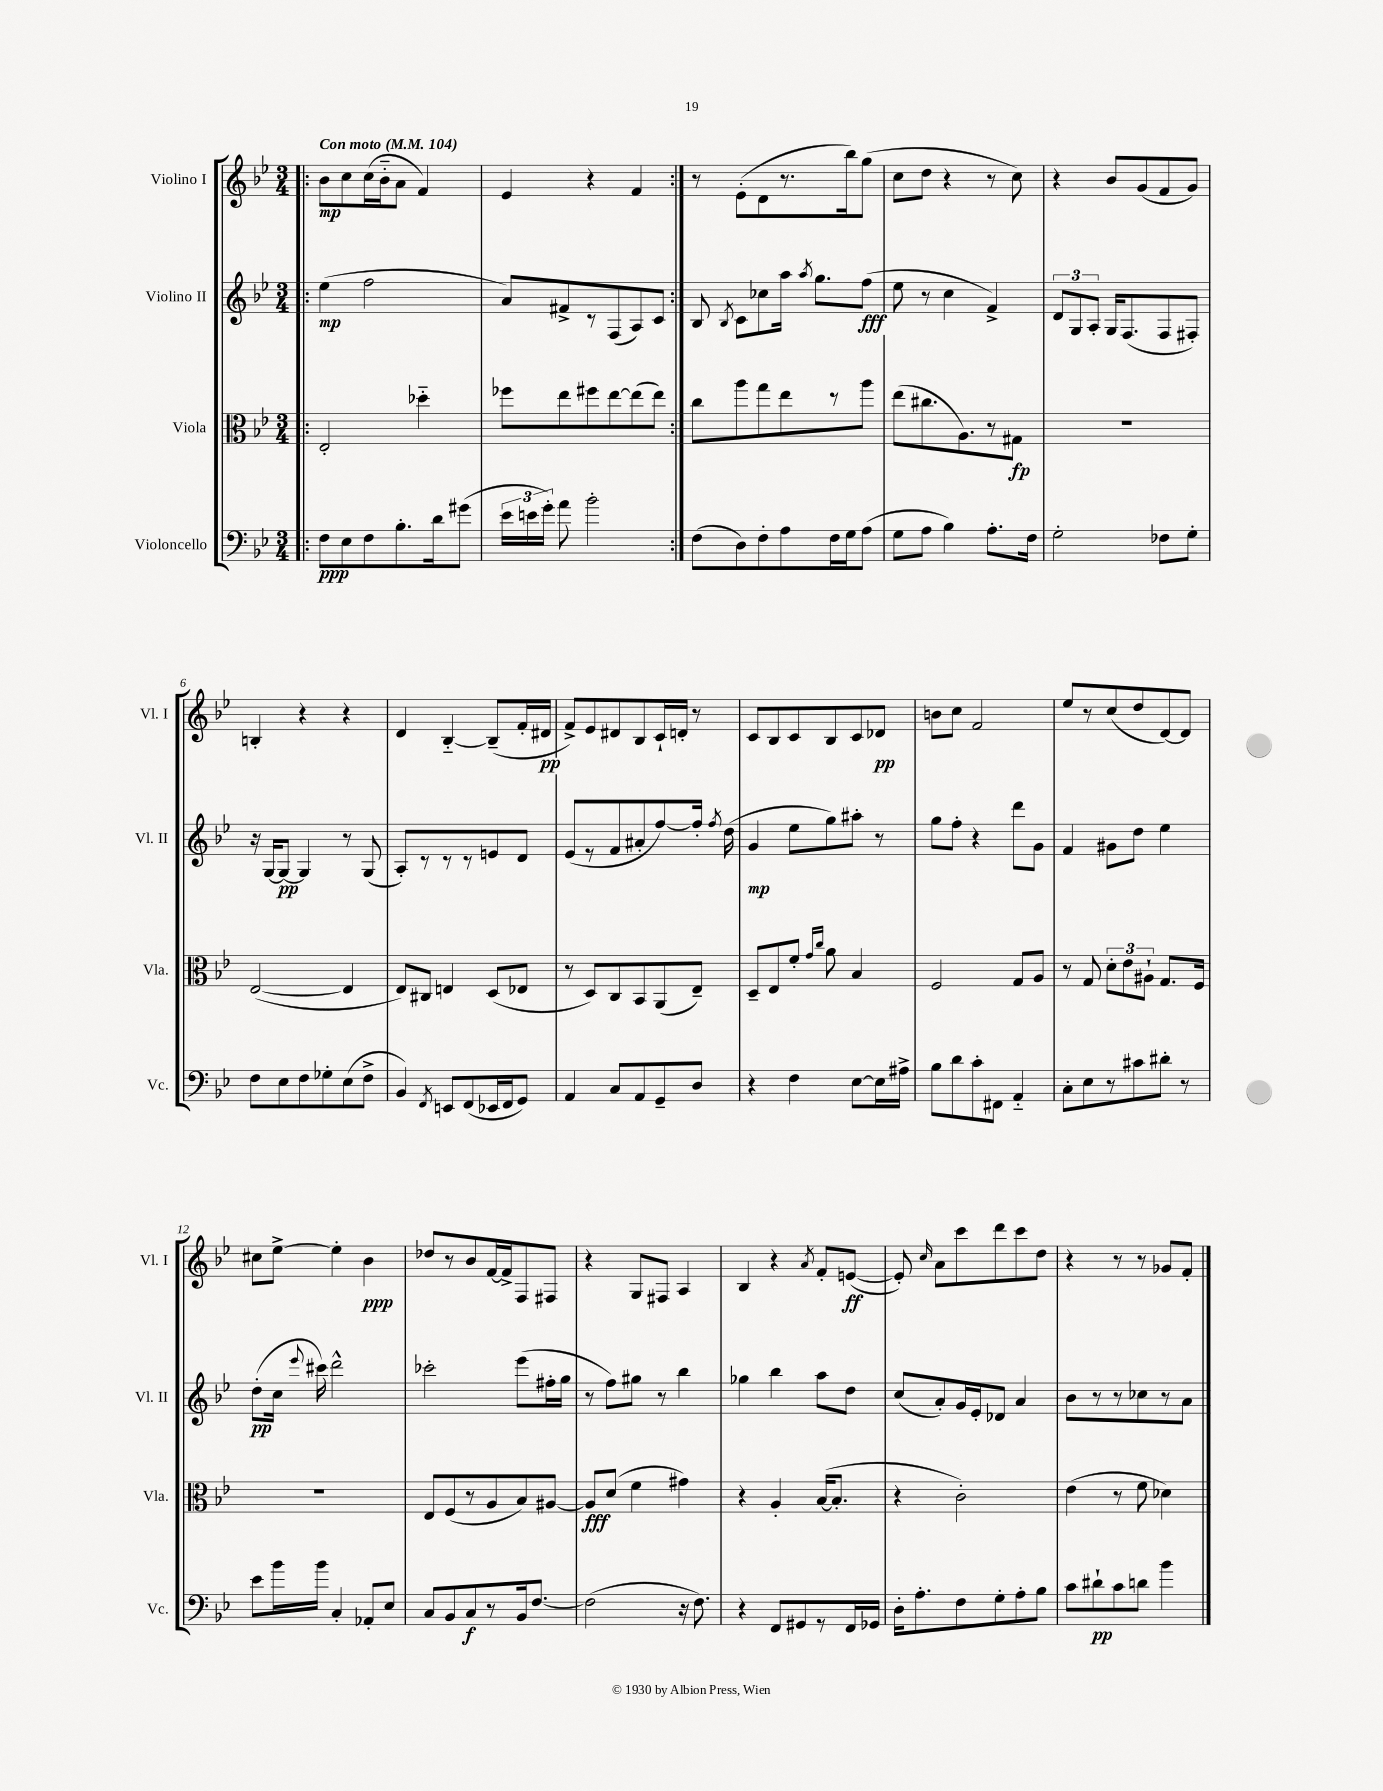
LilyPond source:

<<
\new StaffGroup <<
\new Staff = "s0" \with { instrumentName = "Violino I" shortInstrumentName = "Vl. I" } {
    \clef treble \key bes \major \numericTimeSignature \time 3/4 \tempo "Con moto" 4 = 104
    \autoBeamOff \repeat volta 2 { \bar ".|:" bes'8[\mp c''8 c''16( bes'16-_ a'8] f'4) |
    ees'4 r4 f'4 | }
    r8 ees'8[-.( d'8 r8. bes''16) g''8]( |
    c''8[ d''8] r4 r8 c''8) |
    r4 bes'8[ g'8( f'8 g'8]) |
    b4-. r4 r4 |
    d'4 bes4~-_ bes8[--( f'16-. dis'16]\pp |
    f'8[->) ees'8 dis'8 bes8 c'16-! d'16]-. r8 |
    c'8[ bes8 c'8 bes8 c'8 des'8]\pp |
    b'8[ c''8] f'2 |
    ees''8[ r8 c''8( d''8 d'8~) d'8] |
    cis''8[ ees''8]~-> ees''4-. bes'4\ppp |
    des''8[ r8 bes'8 f'16~ f'16-> f8 fis8] |
    r4 g8[ fis8] a4 |
    bes4 r4 \acciaccatura { a'8 } f'8[-. e'8]~\ff( |
    e'8-.) \grace { c''16 } a'8[ c'''8 d'''8 c'''8 d''8] |
    r4 r8 r8 ges'8[ f'8]-. \bar "|." |
}
\new Staff = "s1" \with { instrumentName = "Violino II" shortInstrumentName = "Vl. II" } {
    \clef treble \key bes \major \numericTimeSignature \time 3/4
    \autoBeamOff \repeat volta 2 { \bar ".|:" ees''4\mp( f''2 |
    a'8[) fis'8-> r8 f8( a8) c'8] | }
    bes8 \acciaccatura { bes8 } c'8[ ces''8 a''16] \acciaccatura { a''8 } g''8.[ f''8]\fff( |
    ees''8 r8 c''4 f'4->) |
    \tuplet 3/2 { d'8[ g8 a8]-. } g16[ f8.( f8 fis8]-.) |
    r16 g16[~ g8]~\pp g4 r8 g8( |
    a8[-.) r8 r8 r8 e'8 d'8] |
    ees'8[( r8 f'8 ais'8-. f''8~) f''16]-. \acciaccatura { f''8 } d''16( |
    g'4\mp ees''8[ g''8) ais''8]-. r8 |
    g''8[ f''8]-. r4 d'''8[ g'8] |
    f'4 gis'8[ d''8] ees''4 |
    d''8[-.\pp( c''16] \appoggiatura { ees'''8 } cis'''16) d'''2-^ |
    ces'''2-. ees'''8[( fis''16-. g''16] |
    r8 f''8[) gis''8] r8 bes''4 |
    ges''4 bes''4 a''8[ d''8] |
    c''8[( a'8-.) g'16 ees'16-. des'8] a'4 |
    bes'8[ r8 r8 ces''8 r8 a'8] \bar "|." |
}
\new Staff = "s2" \with { instrumentName = "Viola" shortInstrumentName = "Vla." } {
    \clef alto \key bes \major \numericTimeSignature \time 3/4
    \autoBeamOff \repeat volta 2 { \bar ".|:" ees2-. des''4-_ |
    fes''8[ ees''8 fis''8 ees''8~ ees''8( ees''8]) | }
    c''8[ a''8 g''8 ees''8 r8 a''8] |
    ees''8[( cis''8. a8.) r8 gis8]\fp |
    R2. |
    ees2~( ees4 |
    ees8[) cis8] e4 d8[( ees8] |
    r8 d8[) c8 bes,8 a,8( ees8]--) |
    d8[-- ees8 f'8]-. \grace { g'16[ c''16] } a'8 bes4 |
    f2 g8[ a8] |
    r8 g8 \tuplet 3/2 { d'8[-. ees'8 ais8]-! } g8.[ f16] |
    R2. |
    ees8[ f8( r8 a8 bes8) ais8]~ |
    ais8[\fff d'8]( f'4 gis'4) |
    r4 a4-. bes16[~( bes8.]-. |
    r4 c'2-.) |
    ees'4( r8 f'8 des'4) \bar "|." |
}
\new Staff = "s3" \with { instrumentName = "Violoncello" shortInstrumentName = "Vc." } {
    \clef bass \key bes \major \numericTimeSignature \time 3/4
    \autoBeamOff \repeat volta 2 { \bar ".|:" f8[\ppp ees8 f8 bes8.-. d'16 gis'8]( |
    \tuplet 3/2 { ees'16[ e'16 g'16]-.) } a'8 bes'2-. | }
    f8[( d8) f8-. a8 f16 g16 a8]( |
    g8[ a8] bes4) a8.[-. f16] |
    g2-. fes8[ g8]-. |
    f8[ ees8 f8 ges8-. ees8( f8]-> |
    bes,4) \acciaccatura { f,8 } e,8[ f,8( ees,16 f,16 g,8]) |
    a,4 c8[ a,8 g,8-- d8] |
    r4 f4 ees8[~ ees16 ais16]-> |
    bes8[ d'8 c'8-. fis,8] a,4-_ |
    c8[-. ees8 r8 cis'8 dis'8]-. r8 |
    ees'8[ bes'16 bes'16] c4-. aes,8[-. ees8] |
    c8[ bes,8 c8\f r8 bes,16 f8.]~ |
    f2( r16 f8.) |
    r4 f,8[ gis,8 r8 f,16 ges,16] |
    d16[-. a8.-. f8 g8-. a8-. bes8] |
    c'8[ dis'8-!\pp c'8 d'8] bes'4 \bar "|." |
}
>>
>>
